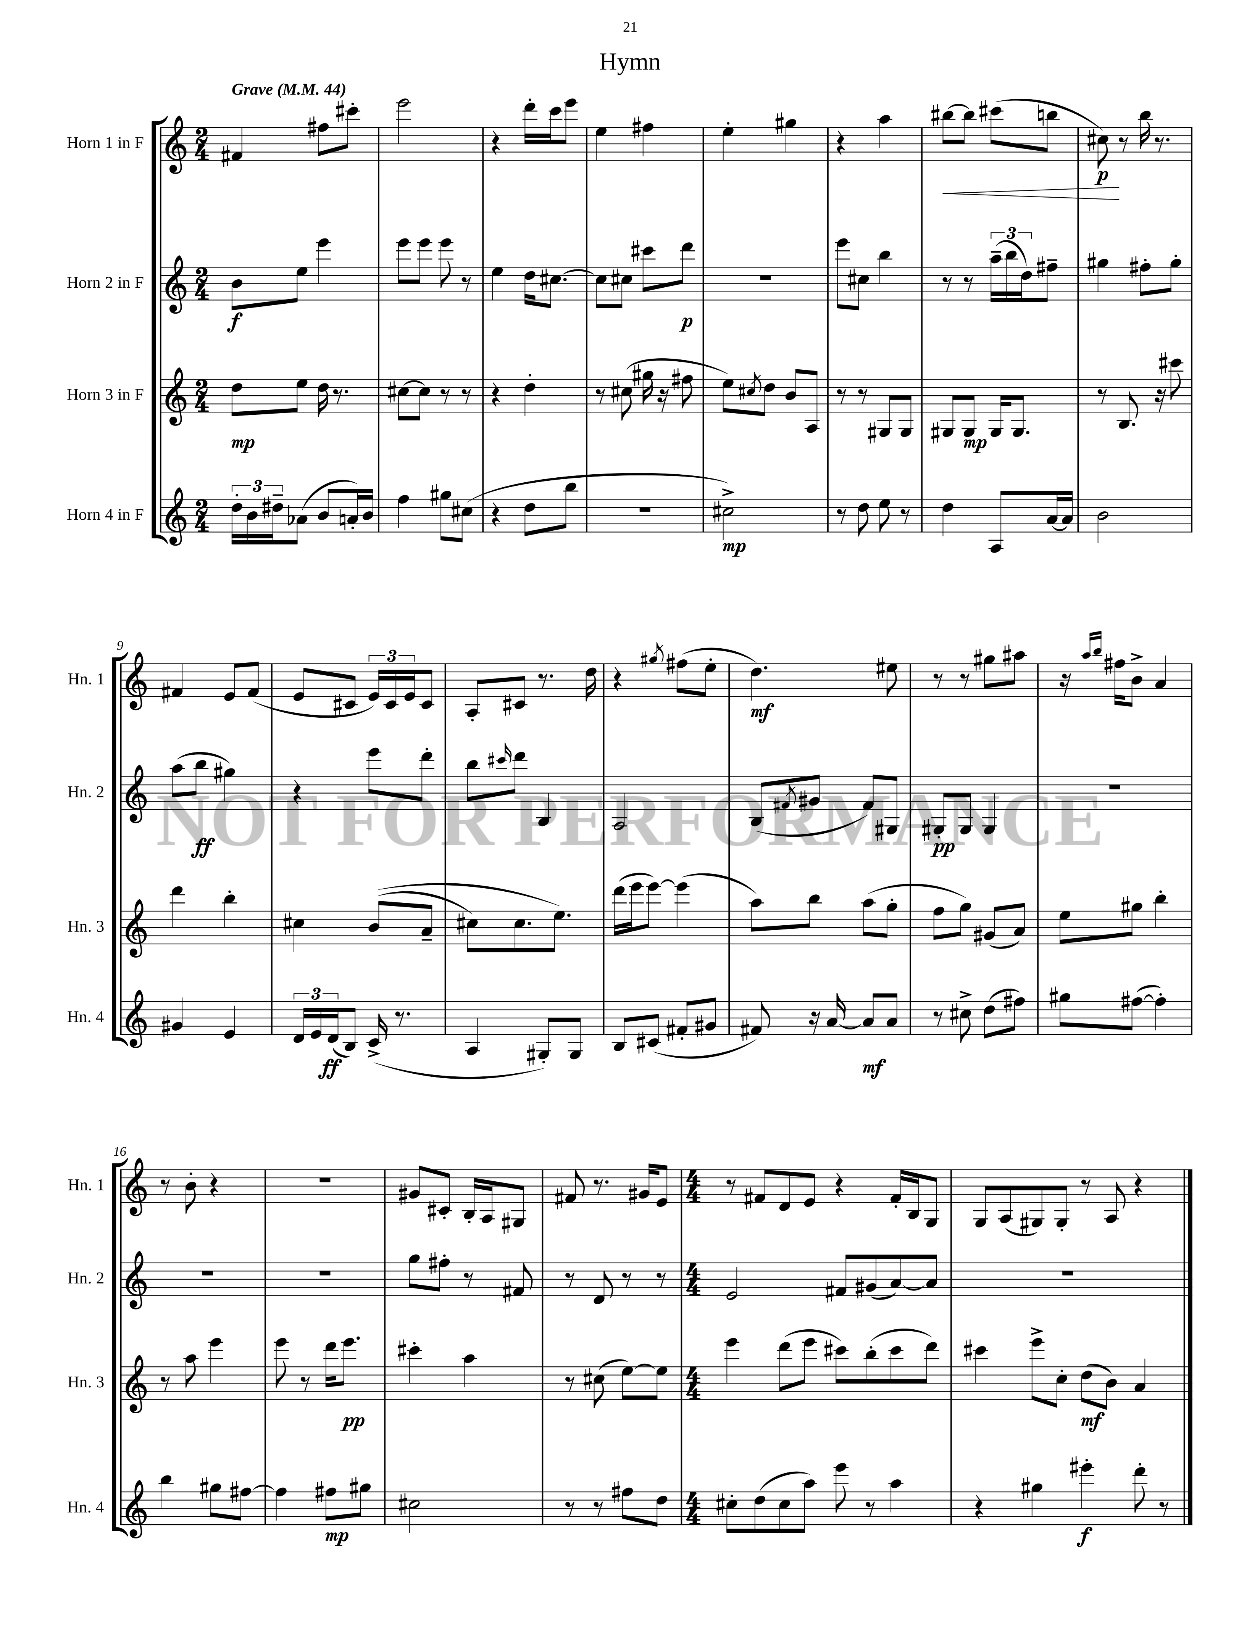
\header { title = "Hymn" }
<<
\new StaffGroup <<
\new Staff = "s0" \with { instrumentName = "Horn 1 in F" shortInstrumentName = "Hn. 1" } {
    \clef treble \key c \major \numericTimeSignature \time 2/4 \tempo "Grave" 4 = 44
    fis'4 fis''8 cis'''8-. |
    e'''2 |
    r4 d'''16-. c'''16 e'''8 |
    e''4 fis''4 |
    e''4-. gis''4 |
    r4 a''4 |
    bis''8~\< bis''8 cis'''8( b''8 |
    cis''8\p\!) r8 b''16 r8. |
    fis'4 e'8 fis'8( |
    e'8 cis'8 \tuplet 3/2 { e'16) cis'16 e'16 } cis'8 |
    a8-. cis'8 r8. d''16 |
    r4 \acciaccatura { gis''8 } fis''8( e''8-. |
    d''4.\mf) eis''8 |
    r8 r8 gis''8 ais''8 |
    r16 \grace { a''16 b''16 } fis''16 b'8-> a'4 |
    r8 b'8-. r4 |
    R2 |
    gis'8 cis'8-. b16-. a16 gis8 |
    fis'8 r8. gis'16 e'8 |
    \numericTimeSignature \time 4/4 r8 fis'8 d'8 e'8 r4 fis'16-. b16 g8 |
    g8 a8( gis8) gis8-. r8 a8 r4 \bar "|." |
}
\new Staff = "s1" \with { instrumentName = "Horn 2 in F" shortInstrumentName = "Hn. 2" } {
    \clef treble \key c \major \numericTimeSignature \time 2/4
    b'8\f e''8 e'''4 |
    e'''8 e'''8 e'''8 r8 |
    e''4 d''16 cis''8.~ |
    cis''8 cis''8 cis'''8 d'''8\p |
    r2 |
    e'''8 cis''8 b''4 |
    r8 r8 \tuplet 3/2 { a''16--( b''16 d''16) } fis''8-- |
    gis''4 fis''8-. gis''8-. |
    a''8( b''8\ff gis''4) |
    r4 e'''8 d'''8-. |
    b''8 \grace { cis'''16 } d'''8 b4 |
    a2 |
    b8( \acciaccatura { fis'8 } gis'8 fis'8) gis8 |
    gis8-.\pp gis8 gis4 |
    R2 |
    R2 |
    R2 |
    g''8 fis''8-. r8 fis'8 |
    r8 d'8 r8 r8 |
    \numericTimeSignature \time 4/4 e'2 fis'8 gis'8( a'8~) a'8 |
    R1 \bar "|." |
}
\new Staff = "s2" \with { instrumentName = "Horn 3 in F" shortInstrumentName = "Hn. 3" } {
    \clef treble \key c \major \numericTimeSignature \time 2/4
    d''8\mp e''8 d''16 r8. |
    cis''8~ cis''8 r8 r8 |
    r4 d''4-. |
    r8 cis''8( gis''16 r16 fis''8 |
    e''8) \acciaccatura { cis''8 } d''8 b'8 a8 |
    r8 r8 gis8 gis8 |
    gis8 gis8\mp gis16 gis8. |
    r8 b8. r16 cis'''8 |
    d'''4 b''4-. |
    cis''4 b'8(\( a'8-- |
    cis''8) cis''8. e''8.\) |
    d'''16( e'''16 e'''8~) e'''4( |
    a''8) b''8 a''8( g''8-. |
    f''8 g''8) gis'8( a'8) |
    e''8 gis''8 b''4-. |
    r8 a''8 e'''4 |
    e'''8 r8 d'''16 e'''8.\pp |
    cis'''4-. a''4 |
    r8 cis''8( e''8~) e''8 |
    \numericTimeSignature \time 4/4 e'''4 d'''8( e'''8 cis'''8) b''8-.( cis'''8 d'''8) |
    cis'''4 e'''8-> c''8-. d''8\mf( b'8) a'4 \bar "|." |
}
\new Staff = "s3" \with { instrumentName = "Horn 4 in F" shortInstrumentName = "Hn. 4" } {
    \clef treble \key c \major \numericTimeSignature \time 2/4
    \tuplet 3/2 { d''16-. b'16 dis''16-- } aes'8( b'8 a'16-.) b'16 |
    f''4 gis''8 cis''8( |
    r4 d''8 b''8 |
    R2 |
    cis''2->\mp) |
    r8 d''8 e''8 r8 |
    d''4 a8 a'16~ a'16 |
    b'2 |
    gis'4 e'4 |
    \tuplet 3/2 { d'16 e'16 d'16\ff( } b8) c'16->( r8. |
    a4 gis8-.) gis8 |
    b8 cis'8( fis'8-. gis'8 |
    fis'8) r16 a'16~ a'8\mf a'8 |
    r8 cis''8-> d''8( fis''8) |
    gis''8 fis''8~( fis''4-.) |
    b''4 gis''8 fis''8~ |
    fis''4 fis''8\mp gis''8 |
    cis''2 |
    r8 r8 fis''8 d''8 |
    \numericTimeSignature \time 4/4 cis''8-. d''8( cis''8 a''8) e'''8 r8 a''4 |
    r4 gis''4 eis'''4-.\f d'''8-. r8 \bar "|." |
}
>>
>>
